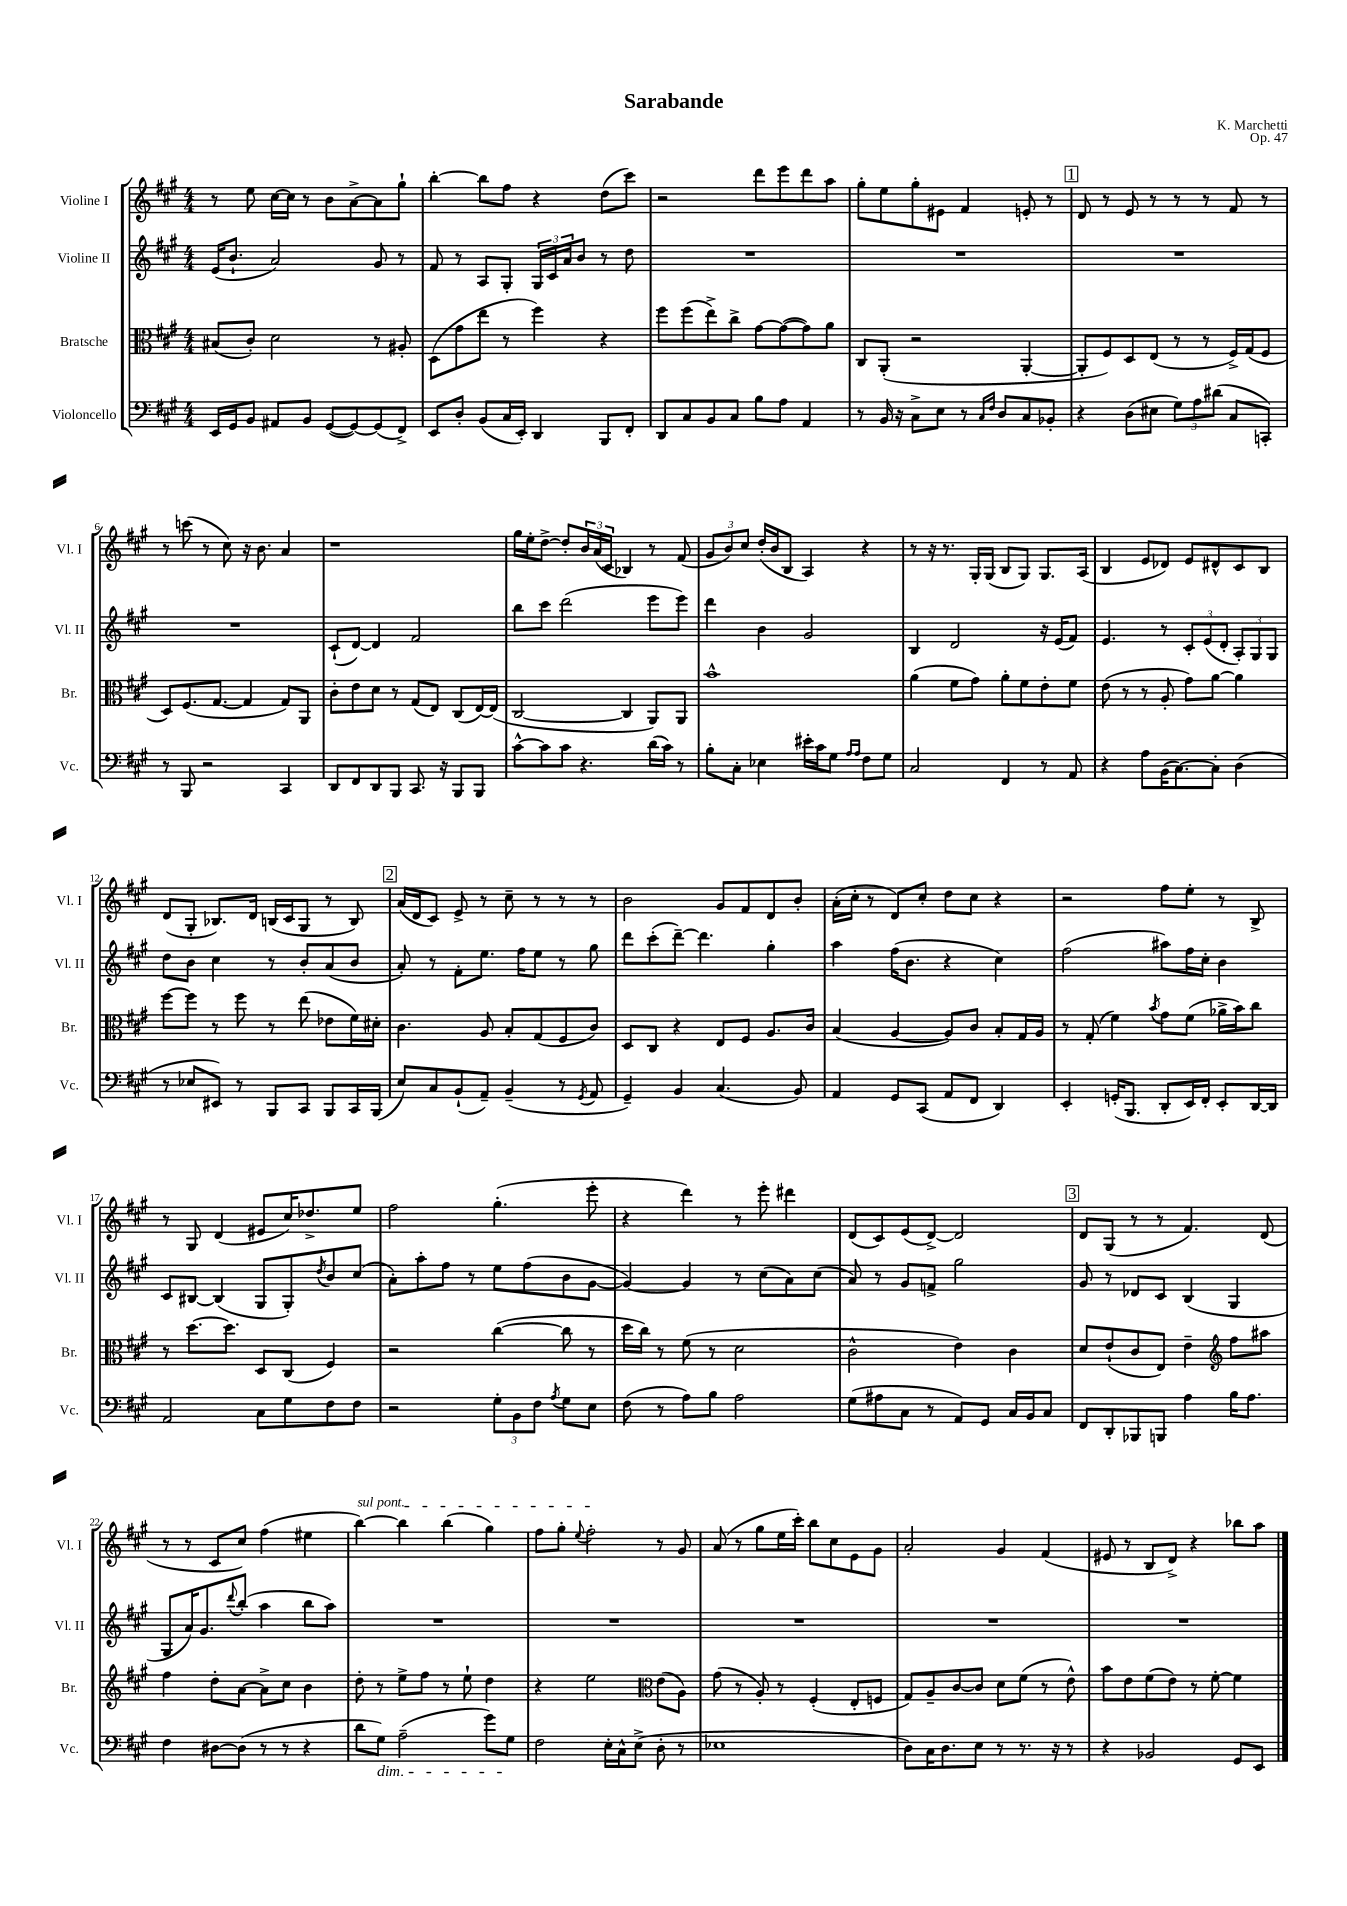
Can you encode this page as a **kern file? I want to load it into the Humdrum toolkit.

**kern	**kern	**kern	**kern
*part4	*part3	*part2	*part1
*staff4	*staff3	*staff2	*staff1
*I"Violoncello	*I"Bratsche	*I"Violine II	*I"Violine I
*I'Vc.	*I'Br.	*I'Vl. II	*I'Vl. I
*clefF4	*clefC3	*clefG2	*clefG2
*k[f#c#g#]	*k[f#c#g#]	*k[f#c#g#]	*k[f#c#g#]
*M4/4	*M4/4	*M4/4	*M4/4
=1	=1	=1	=1
16EE/LL	(8B#X/L	(16e/KL	8r
16GG#/J	.	8.b`/J	.
8BB/J	8c#'/J)	.	8ee\
8AA#X/L	2d\	2a/)	[16cc#\LL
.	.	.	16cc#\JJ]
8BB/J	.	.	8r
([8GG#/L	.	.	8b\L
8GG#/_)	.	.	[8a^\
(8GG#/]	8r	8g#/	8a\]
8FF#^/J)	8A#X'/	8r	8gg#`\J
=2	=2	=2	=2
8EE/L	(8D\L	8f#/	[4bb'\
8D'/J	8g#\	8r	.
(8BB/L	8ee\J	8A/L	8bb\L]
16C#/L	8r	8G#'/J	8ff#\J
16EE'/JJ)	.	.	.
4DD/	4ff#\)	24G#/LL	4r
.	.	24c#/	.
.	.	24a/J	.
.	.	8b/J	.
8BBB/L	4r	8r	(8dd\L
8FF#'/J	.	8dd\	8ccc#\J)
=3	=3	=3	=3
8DD/L	8ff#\L	1r	2r
8C#/	(8ff#\	.	.
8BB/	8ee^\)	.	.
8C#/J	8cc#^\J	.	.
8B\L	[8g#\L	.	8ddd\L
8A\J	(8g#\_	.	8eee\
4AA/	8g#\])	.	8ddd\
.	8a\J	.	8aa\J
=4	=4	=4	=4
8r	8C#/L	1r	8gg#'\L
16BB/	(8AA'/J	.	8ee\
16r	.	.	.
8C#^\L	2r	.	8gg#'\
8E\J	.	.	8e#X\J
8r	.	.	4f#/
16qqC#/LL	.	.	.
16qqF#/JJ	.	.	.
8D/L	.	.	.
8C#/	[4AA'/	.	8en'/
8BB-X'/J	.	.	8r
!!LO:REH:place=s1:t=1
=5	=5	=5	=5
4r	8AA'/L]	1r	8d/
.	8F#/)	.	8r
(8D\L	8D/	.	8e/
8E#X\J	(8E/J	.	8r
12G#\L)	8r	.	8r
12A\	.	.	.
.	8r	.	8r
(12d#X\J	.	.	.
8C#/L	16F#^/LL)	.	8f#/
.	(16G#/J	.	.
8CCn'/J)	8F#/J	.	8r
!!LO:LB:g=z
=6	=6	=6	=6
8r	8D/L)	1r	8r
8BBB/	(8.F#/	.	(8cccn\
2r	.	.	8r
.	[8.G#/J	.	.
.	.	.	8cc#\)
.	4G#/]	.	16r
.	.	.	8.b\
4CC#/	8G#/L)	.	4a/
.	8AA/J	.	.
=7	=7	=7	=7
8DD/L	8c#'\L	(8c#`/L	1r
8FF#/	8e\	[8d/J)	.
8DD/	8d\J	4d/]	.
8BBB/J	8r	.	.
8.CC#/	(8G#/L	2f#/	.
.	8E/J)	.	.
16r	.	.	.
8BBB/L	(8C#/L	.	.
8BBB/J	[16E/L)	.	.
.	(16E/JJ]	.	.
=8	=8	=8	=8
[8c#^^\L	[2C#/	8bb\L	16gg#\LL
.	.	.	16ee'\J
8c#\]	.	8ccc#\J	[8dd^\J
8c#\J	.	(2ddd\	8dd'/L]
4.r	.	.	24b/L
.	.	.	(24a/
.	.	.	24c#/JJ
.	4C#/]	.	4B-X/)
(16d\LL	8AA/L)	8eee\L	8r
16c#\JJ)	.	.	.
8r	8AA/J	8eee\J)	(8f#/
=9	=9	=9	=9
8B'\L	1b^^	4ddd\	12g#/L
.	.	.	12b/)
8C#'\J	.	.	.
.	.	.	12cc#/J
4E-X\	.	4b\	(16dd'/LL
.	.	.	16b/J
.	.	.	8B/J
16e#X'\LL	.	2g#/	4A/)
16c#\J	.	.	.
8G#\J	.	.	.
16qqA/LL	.	.	.
16qqA/JJ	.	.	.
8F#\L	.	.	4r
8G#\J	.	.	.
=10	=10	=10	=10
2C#/	(4a\	4B/	8r
.	.	.	16r
.	.	.	8.r
.	8f#\L	2d/	.
.	8g#\J)	.	16G#'/LL
.	.	.	(16G#/JJ
4FF#/	8a'\L	.	8B/L
.	8f#\	.	8G#/J)
8r	8e'\	16r	8.G#/L
.	.	(16e/KL	.
8AA/	8f#\J	8f#/J)	.
.	.	.	(16A/Jk
=11	=11	=11	=11
4r	(8e\	4.e/	4B/
.	8r	.	.
8A\L	8r	.	8e/L
(16BB\K	8A'/	8r	8d-X/J)
[8.C#\)	.	.	.
.	8g#\L)	12c#'/L	8e/L
.	.	(12e/	.
8C#'\J]	[8a\J	.	8d#X^^/
.	.	12d'/J	.
(4D\	4a\]	12A'/L)	8c#/
.	.	12G#/	.
.	.	.	8B/J
.	.	12G#/J	.
!!LO:LB:g=z
=12	=12	=12	=12
8r	[8ff#\L	8dd\L	(8d/L
8E-X/L	8ff#\J]	8b\J	8G#'/J
8EE#X/J)	8r	4cc#\	8.B-X/L)
8r	8ff#\	.	.
.	.	.	16d/Jk
8BBB/L	8r	8r	(16Bn/LL
.	.	.	16c#/J
8CC#/J	(8ee\	8b'/L	8G#/J
8BBB/L	8e-X\L	(8a/	8r
16CC#/L	16f#\L)	8b/J	8B/)
(16BBB/JJ	16d#X'\JJ	.	.
!!LO:REH:place=s1:t=2
=13	=13	=13	=13
8E/L)	4.c#\	8a'/)	(16a/LL
.	.	.	16d/J
8C#/	.	8r	8c#/J)
(8BB`/	.	8f#'\L	8e^/
8AA~/J)	8A/	8.ee\J	8r
(4BB~/	8B'/L	.	8cc#~\
.	.	16ff#\KL	.
.	(8G#/	8ee\J	8r
8r	8F#/	8r	8r
8qGG#/	.	.	.
8AA/	8c#/J)	8gg#\	8r
=14	=14	=14	=14
4GG#~/)	8D/L	8ddd\L	2b\
.	8C#/J	(8ccc#'\	.
4BB/	4r	[8ddd~\J)	.
.	.	4.ddd\]	.
(4.C#/	8E/L	.	8g#/L
.	8F#/J	.	8f#/
.	8.A/L	4gg#'\	8d/
8BB/)	.	.	8b'/J
.	16c#/Jk	.	.
=15	=15	=15	=15
4AA/	(4B/	4aa\	(16a'\LL
.	.	.	16cc#'\JJ
.	.	.	8r
8GG#/L	[4A/	(16ff#\KL	8d/L)
.	.	8.b\J	.
(8CC#/J	.	.	8cc#'/J
8AA/L	8A/L])	4r	8dd\L
8FF#/J	8c#/J	.	8cc#\J
4DD/)	8B'/L	4cc#\)	4r
.	16G#/L	.	.
.	16A/JJ	.	.
=16	=16	=16	=16
4EE'/	8r	(2ff#\	2r
.	(8G#'/	.	.
(16GGn'/KL	4f#\)	.	.
8.BBB/J	.	.	.
.	8qb/	.	.
8DD'/L	8g#\L	8aa#X\L)	8ff#\L
16EE/L)	(8f#\J	16ff#\L	8ee'\J
16FF#'/JJ	.	16cc#'\JJ	.
8EE'/L	16a-X^\LL	4b\	8r
.	16b\J)	.	.
[16DD/L	8cc#\J	.	8B^/
16DD/JJ]	.	.	.
!!LO:LB:g=z
=17	=17	=17	=17
2AA/	8r	8c#/L	8r
.	[8.dd\L	[8B#X/J	8G#/
.	.	(4B#/]	(4d/
.	8.dd\J]	.	.
8C#\L	8D/L	8G#/L	8e#X/L
8G#\	(8C#/J	8G#'/)	16cc#/K)
.	.	.	8.dd-X^/
.	.	8qdd/	.
8F#\	4F#/)	8b/	.
8F#\J	.	(8cc#/J	8ee/J
=18	=18	=18	=18
2r	2r	8a'\L)	2ff#\
.	.	8aa'\	.
.	.	8ff#\J	.
.	.	8r	.
12G#'\L	([4cc#\	8ee\L	(4.gg#'\
12BB\	.	.	.
.	.	(8ff#\	.
12F#\J	.	.	.
8qA/	.	.	.
8G#\L	8cc#\]	8b\	.
8E\J	8r	[8g#\J	8eee'\
=19	=19	=19	=19
(8F#\	16dd\LL	4g#/_)	4r
.	16cc#\JJ)	.	.
8r	8r	.	.
8A\L)	(8f#\	4g#/]	4ddd\)
8B\J	8r	.	.
2A\	2d\	8r	8r
.	.	(8cc#\L	8eee'\
.	.	8a\)	4ddd#X\
.	.	(8cc#\J	.
=20	=20	=20	=20
(8G#\L	2c#^^\	8a/)	(8d/L
8A#X\	.	8r	8c#/)
8C#\J	.	8g#/L	(8e/
8r	.	8fn^/J	[8d^/J)
8AA/L)	4e\)	2gg#\	2d/]
8GG#/J	.	.	.
16C#/LL	4c#\	.	.
16BB/J	.	.	.
8C#/J	.	.	.
!!LO:REH:place=s1:t=3
=21	=21	=21	=21
8FF#/L	8d/L	8g#/	8d/L
8DD'/	(8e`/	8r	(8G#/J
8BBB-X/	8c#/	8d-X/L	8r
8BBBn/J	8E/J)	8c#/J	8r
4A\	4e~\	(4B/	4.f#/)
*	*clefG2	*	*
16B\KL	8ff#\L	4G#/	.
8.A\J	.	.	.
.	8aa#X\J	.	(8d/
!!LO:LB:g=z
=22	=22	=22	=22
4F#\	4ff#\	8G#/L	8r
.	.	16a/K)	8r
.	.	8.g#/	.
[8D#X\L	8dd'\L	.	8c#/L
.	.	8qqddd/	.
(8D#\J]	[8a\J	(8bb'/J	8cc#/J)
8r	8a^\L]	4aa\	(4ff#\
8r	8cc#\J	.	.
4r	4b\	8bb\L	4ee#X\
.	.	8aa\J)	.
=23	=23	=23	=23
!	!	!	!LO:TX:a:i:t=sul pont.
8d\L	8dd'\	1r	[4bb\)
!LO:TX:b:i:t=dim.	!	!	!
8G#\J)	8r	.	.
(2A~\	8ee^\L	.	4bb\]
.	8ff#\J	.	.
.	8r	.	(4bb\
.	8ee`\	.	.
8g#\L)	4dd\	.	4gg#\)
8G#\J	.	.	.
=24	=24	=24	=24
2F#\	4r	1r	8ff#\L
.	.	.	8gg#'\J
.	.	.	8qqee/
.	2ee\	.	2ff#'\
16E'\LL	.	.	.
16C#^^\J	.	.	.
(8E^\J	.	.	.
*	*clefC3	*	*
8D'\	(8e\L	.	8r
8r	8A\J)	.	8g#/
=25	=25	=25	=25
1E-X	(8g#\	1r	(8a/
.	8r	.	8r
.	8A'/)	.	8gg#\L
.	8r	.	16ee\L
.	.	.	16ccc#'\JJ)
.	(4F#'/	.	8bb\L
.	.	.	8cc#\
.	8E'/L	.	8e\
.	8Fn/J	.	8g#\J
=26	=26	=26	=26
8D\L)	8G#/L)	1r	2a'/
16C#\K	8A~/	.	.
8.D\	.	.	.
.	[8c#/	.	.
8E\J	8c#/J]	.	.
8r	8d\L	.	4g#/
8.r	(8f#\J	.	.
.	8r	.	(4f#/
16r	.	.	.
8r	8e^^\)	.	.
=27	=27	=27	=27
4r	8b\L	1r	8e#X/
.	8e\	.	8r
2BB-X/	(8f#\	.	8B/L
.	8e\J)	.	8d^/J)
.	8r	.	4r
.	[8f#'\	.	.
8GG#/L	4f#\]	.	8bb-X\L
8EE/J	.	.	8aa\J
==	==	==	==
*-	*-	*-	*-
